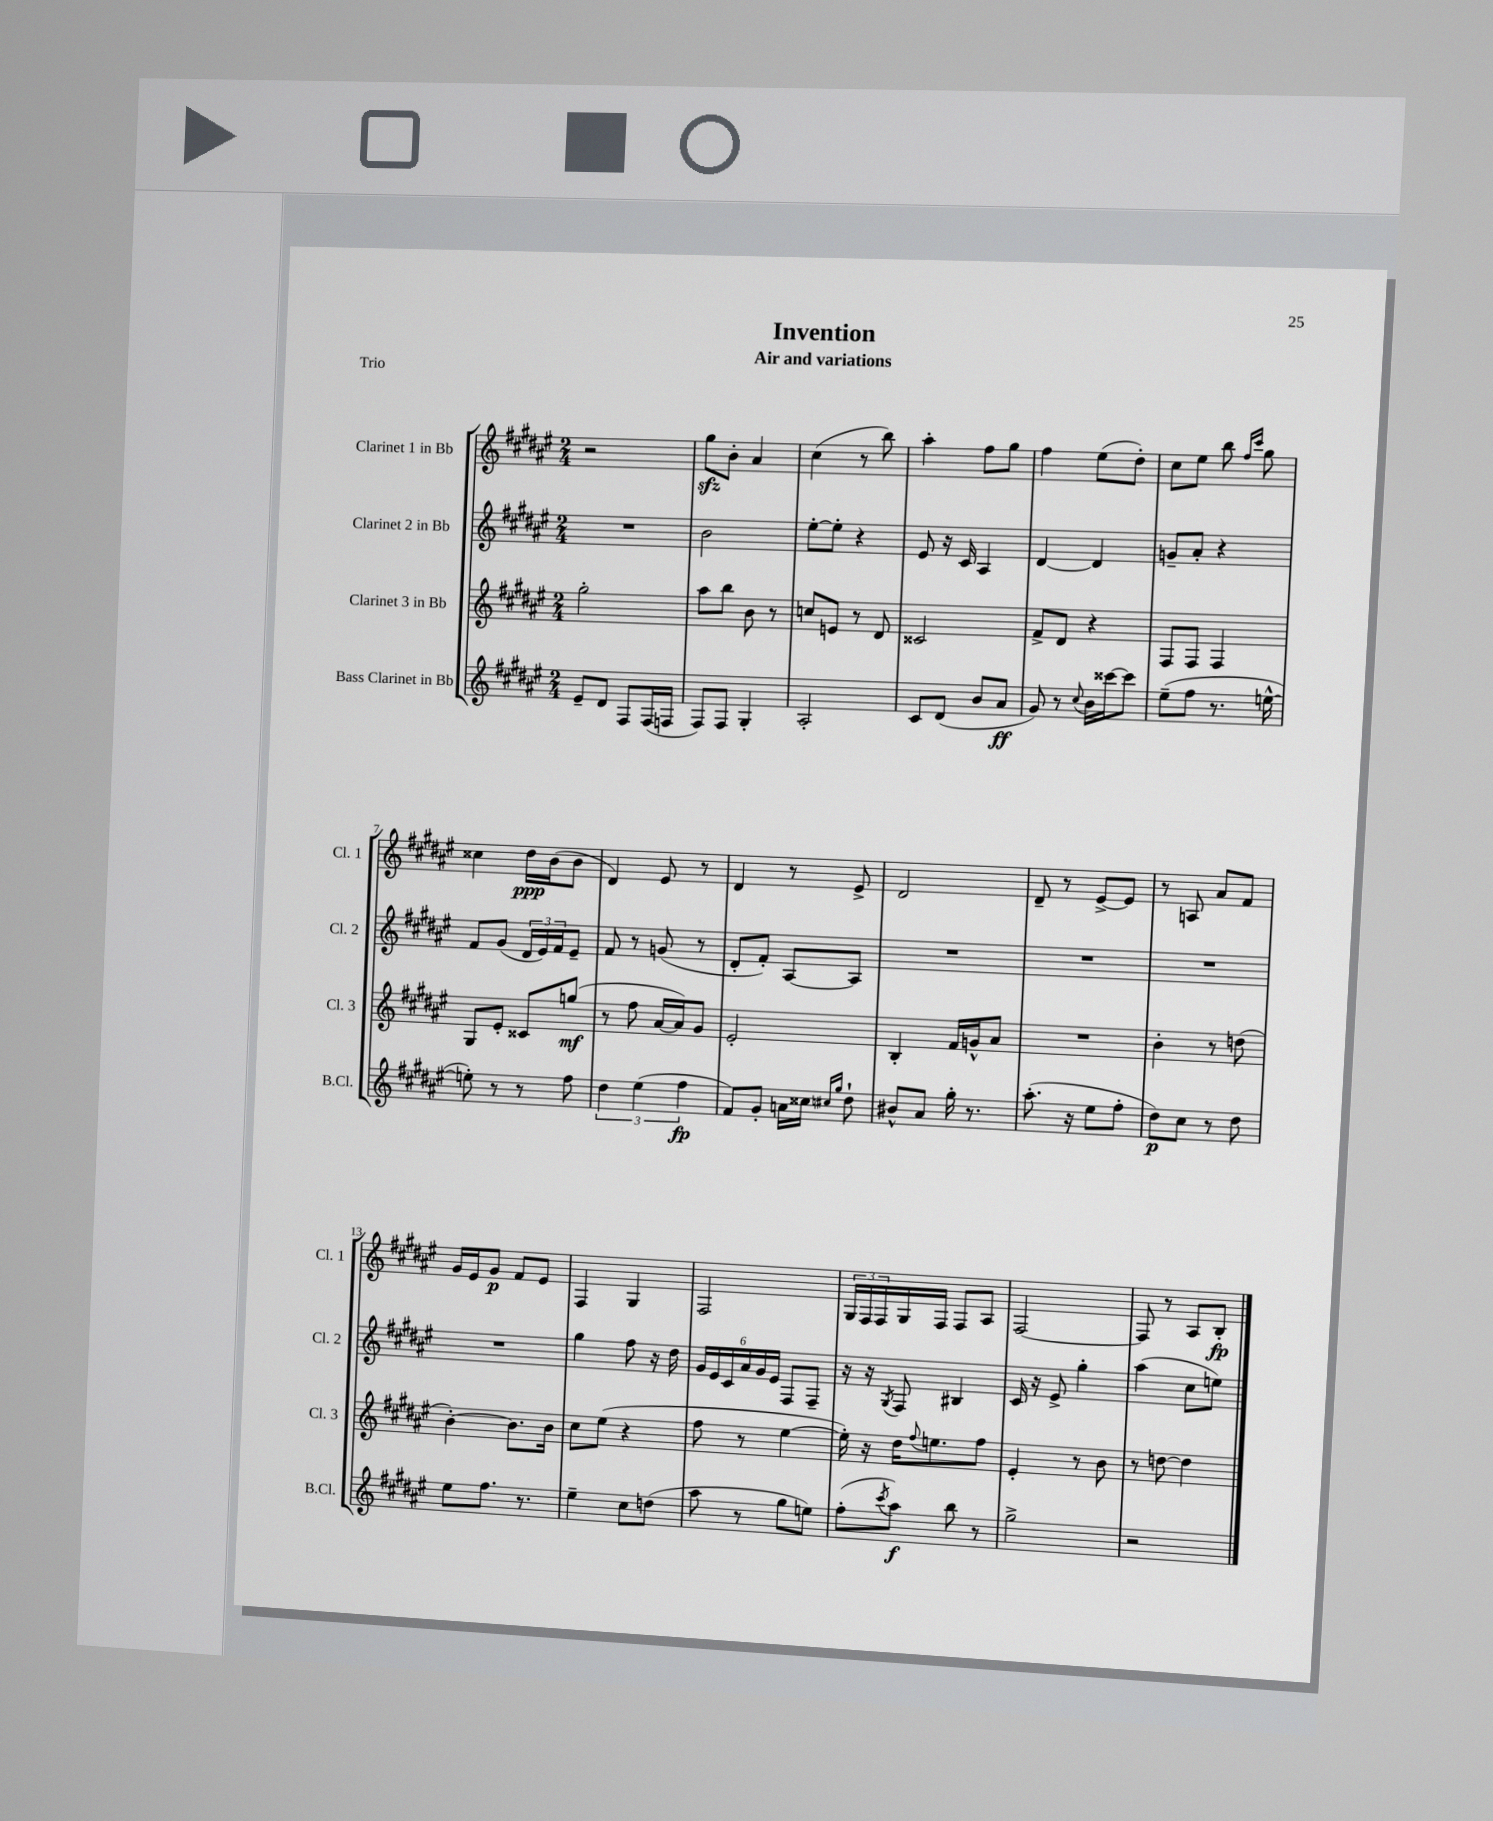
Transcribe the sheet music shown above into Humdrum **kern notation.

**kern	**dynam	**kern	**dynam	**kern	**kern	**dynam
*part4	*part4	*part3	*part3	*part2	*part1	*part1
*staff4	*staff4	*staff3	*staff3	*staff2	*staff1	*staff1
*I"Bass Clarinet in Bb	*	*I"Clarinet 3 in Bb	*	*I"Clarinet 2 in Bb	*I"Clarinet 1 in Bb	*
*I'B.Cl.	*	*I'Cl. 3	*	*I'Cl. 2	*I'Cl. 1	*
*clefG2	*	*clefG2	*	*clefG2	*clefG2	*
*k[f#c#g#d#a#e#]	*	*k[f#c#g#d#a#e#]	*	*k[f#c#g#d#a#e#]	*k[f#c#g#d#a#e#]	*
*M2/4	*	*M2/4	*	*M2/4	*M2/4	*
=1	=1	=1	=1	=1	=1	=1
8e#~/L	.	2gg#'\	.	2r	2r	.
8d#/J	.	.	.	.	.	.
8F#/L	.	.	.	.	.	.
(16F#/L	.	.	.	.	.	.
16Fn/JJ	.	.	.	.	.	.
=2	=2	=2	=2	=2	=2	=2
8F#/L)	.	8aa#\L	.	2b\	8gg#zz\L	.
8F#/J	.	8bb\J	.	.	8b'\J	.
4G#'/	.	8b\	.	.	4a#/	.
.	.	8r	.	.	.	.
=3	=3	=3	=3	=3	=3	=3
2A#'/	.	8ccn/L	.	[8ee#'\L	(4cc#\	.
.	.	8en/J	.	8ee#'\J]	.	.
.	.	8r	.	4r	8r	.
.	.	8d#/	.	.	8bb\)	.
=4	=4	=4	=4	=4	=4	=4
8c#/L	.	2c##X/	.	8e#/	4aa#'\	.
(8d#/J	.	.	.	16r	.	.
.	.	.	.	16c#/	.	.
8b/L	.	.	.	4A#/	8ff#\L	.
8a#/J	ff	.	.	.	8gg#\J	.
=5	=5	=5	=5	=5	=5	=5
8g#/)	.	8f#^/L	.	[4d#/	4ff#\	.
8r	.	8d#/J	.	.	.	.
8qqcc#/	.	.	.	.	.	.
16b\LL	.	4r	.	4d#/]	(8ee#\L	.
[16ccc##X\J	.	.	.	.	.	.
8ccc##\J]	.	.	.	.	8dd#'\J)	.
=6	=6	=6	=6	=6	=6	=6
(8ee#~\L	.	8F#/L	.	8gn~/L	8cc#\L	.
8ff#\J	.	8F#/J	.	8a#'/J	8ee#\J	.
8.r	.	4F#/	.	4r	8bb\	.
.	.	.	.	.	16qqff#/LL	.
.	.	.	.	.	16qqccc#/JJ	.
.	.	.	.	.	8gg#\	.
[16een^^\	.	.	.	.	.	.
!!LO:LB:g=z
=7	=7	=7	=7	=7	=7	=7
8een'\])	.	8G#/L	.	8f#/L	4cc##X\	.
8r	.	8e#'/J	.	(8g#/J	.	.
8r	.	8c##X/L	.	24d#/LL	16dd#\LL	ppp
.	.	.	.	24e#/)	.	.
.	.	.	.	.	(16b\J	.
.	.	.	.	24f#/J	.	.
8ff#\	.	(8ggn/J	mf	8e#~/J	8b\J	.
=8	=8	=8	=8	=8	=8	=8
6dd#\	.	8r	.	8f#/	4d#/)	.
.	.	8ff#\	.	8r	.	.
(6ee#\	.	.	.	.	.	.
.	.	[16a#/LL	.	(8gn/	8e#/	.
.	.	16a#/J])	.	.	.	.
6ff#\	fp	.	.	.	.	.
.	.	8g#/J	.	8r	8r	.
=9	=9	=9	=9	=9	=9	=9
8f#/L)	.	2e#'/	.	8d#'/L	4d#/	.
8g#'/J	.	.	.	8f#'/J)	.	.
16an\LL	.	.	.	[8A#/L	8r	.
16cc##X\JJ	.	.	.	.	.	.
16qqcc#X/LL	.	.	.	.	.	.
16qqgg#/JJ	.	.	.	.	.	.
8dd#`\	.	.	.	8A#/J]	8e#^/	.
=10	=10	=10	=10	=10	=10	=10
8b#X^^/L	.	4B'/	.	2r	2d#/	.
8a#/J	.	.	.	.	.	.
16gg#'\	.	16f#/LL	.	.	.	.
8.r	.	16gn^^/J	.	.	.	.
.	.	8a#/J	.	.	.	.
=11	=11	=11	=11	=11	=11	=11
(8.aa#'\	.	2r	.	2r	8d#~/	.
.	.	.	.	.	8r	.
16r	.	.	.	.	.	.
8ee#\L	.	.	.	.	[8e#^/L	.
8ff#'\J	.	.	.	.	8e#/J]	.
=12	=12	=12	=12	=12	=12	=12
8dd#\L)	p	4b'\	.	2r	8r	.
8cc#\J	.	.	.	.	8An/	.
8r	.	8r	.	.	8a#/L	.
8dd#\	.	(8ddn\	.	.	8f#/J	.
!!LO:LB:g=z
=13	=13	=13	=13	=13	=13	=13
8ee#\L	.	[4b'\)	.	2r	16g#/LL	.
.	.	.	.	.	16e#/J	.
8.ff#\J	.	.	.	.	8g#/J	p
.	.	8.b\L]	.	.	8f#/L	.
8.r	.	.	.	.	.	.
.	.	.	.	.	8e#/J	.
.	.	16b\Jk	.	.	.	.
=14	=14	=14	=14	=14	=14	=14
4ee#~\	.	8cc#\L	.	4gg#\	4F#/	.
.	.	(8ee#\J	.	.	.	.
8cc#\L	.	4r	.	8ff#\	4G#/	.
(8ddn\J	.	.	.	16r	.	.
.	.	.	.	16dd#\	.	.
=15	=15	=15	=15	=15	=15	=15
8aa#\	.	8ff#\	.	24g#/LL	2F#/	.
.	.	.	.	24e#/	.	.
.	.	.	.	24c#/	.	.
8r	.	8r	.	24a#/	.	.
.	.	.	.	24g#/	.	.
.	.	.	.	24e#/JJ	.	.
8gg#\L	.	[4ee#\	.	8F#/L	.	.
8een\J)	.	.	.	8F#~/J	.	.
=16	=16	=16	=16	=16	=16	=16
(8ff#'\L	.	16ee#'\])	.	16r	24G#/LL	.
.	.	.	.	.	24F#/	.
.	.	16r	.	16r	.	.
.	.	.	.	.	24F#/	.
8qccc#/	.	.	.	8qG#/	.	.
8aa#\J)	f	16dd#\KL	.	8F#/	16G#/	.
.	.	8qqff#/	.	.	.	.
.	.	8.een\	.	.	16F#/JJ	.
8bb\	.	.	.	4B#X/	8F#/L	.
8r	.	8ff#\J	.	.	8A#/J	.
=17	=17	=17	=17	=17	=17	=17
2gg#^\	.	4e#'/	.	16c#/	[2F#/	.
.	.	.	.	16r	.	.
.	.	.	.	8e#^/	.	.
.	.	8r	.	4gg#'\	.	.
.	.	8b\	.	.	.	.
=18	=18	=18	=18	=18	=18	=18
2r	.	8r	.	(4aa#\	8F#/]	.
.	.	[8ddn\	.	.	8r	.
.	.	4dd\]	.	8cc#\L	8A#/L	.
.	.	.	.	8een\J)	8B'/J	fp
==	==	==	==	==	==	==
*-	*-	*-	*-	*-	*-	*-
